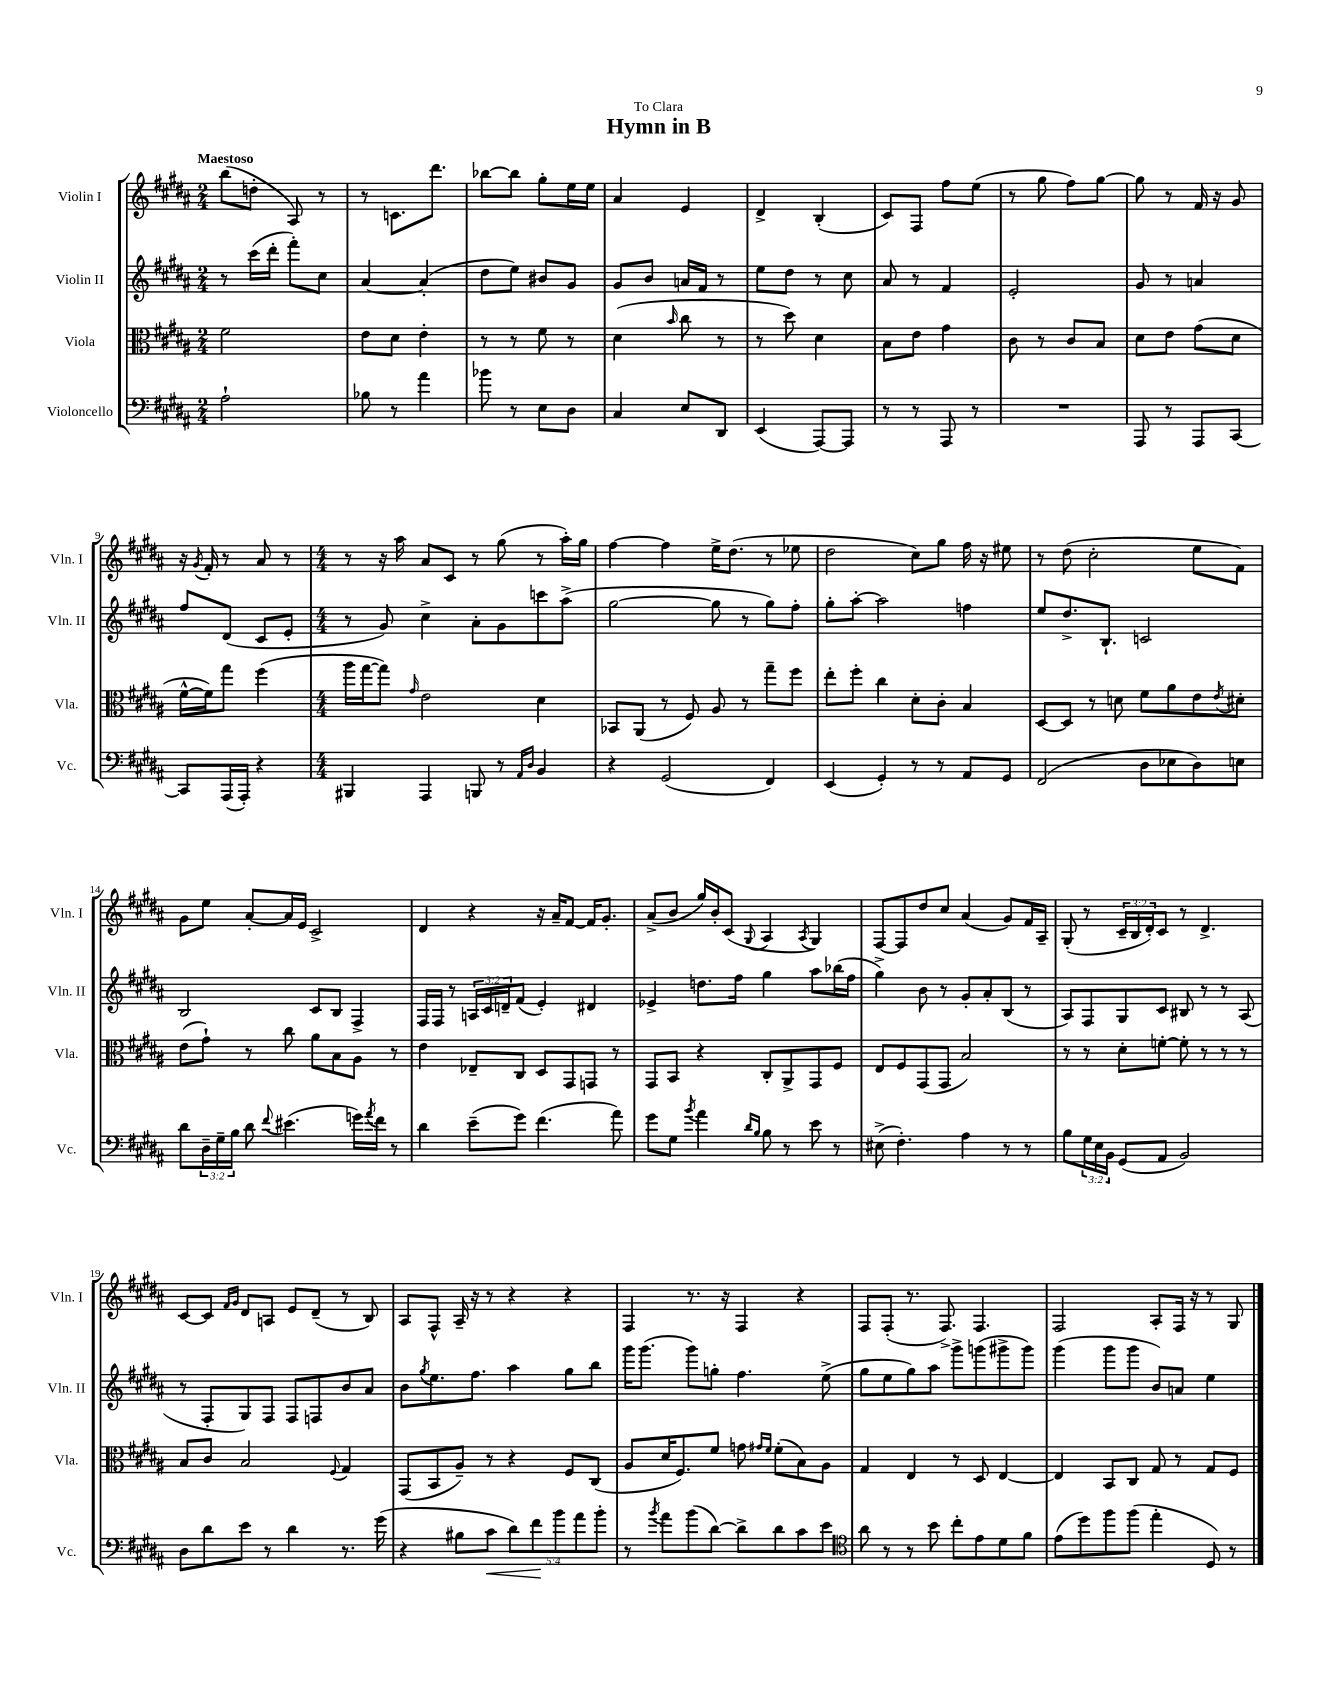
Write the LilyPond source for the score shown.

\header { title = "Hymn in B" dedication = "To Clara" }
<<
\new StaffGroup <<
\new Staff = "s0" \with { instrumentName = "Violin I" shortInstrumentName = "Vln. I" } {
    \clef treble \key b \major \numericTimeSignature \time 2/4 \override Staff.TupletNumber.text = #tuplet-number::calc-fraction-text \tempo "Maestoso"
    b''8( d''8-. ais8) r8 |
    r8 c'8. dis'''8. |
    bes''8~ bes''8 gis''8-. e''16 e''16 |
    ais'4 e'4 |
    dis'4-> b4-.( |
    cis'8) fis8 fis''8 e''8( |
    r8 gis''8 fis''8) gis''8~ |
    gis''8 r8 fis'16 r16 gis'8 |
    r16 \acciaccatura { gis'8 } fis'16-. r8 ais'8 r8 |
    \numericTimeSignature \time 4/4 r8 r16 ais''16 ais'8 cis'8 r8 gis''8( r8 ais''16-.) gis''16 |
    fis''4~ fis''4 e''16-> dis''8.( r8 ees''8 |
    dis''2 cis''8) gis''8 fis''16 r16 eis''8 |
    r8 dis''8( cis''2-. e''8 fis'8) |
    gis'8 e''8 ais'8~-. ais'16 e'16 cis'2-> |
    dis'4 r4 r16 ais'16-- fis'8~ fis'16 gis'8.-. |
    ais'8->( b'8 gis''16) b'16-. cis'8( \appoggiatura { gis8 } ais4 \acciaccatura { ais8 } gis4) |
    fis8~ fis8 dis''8 cis''8 ais'4( gis'8) fis'16 ais16-- |
    gis8-.( r8 \tuplet 3/2 { cis'16-- b16 dis'16-.) } cis'8 r8 dis'4.-> |
    cis'8~ cis'8 \grace { fis'16 gis'16 } dis'8 a8 e'8 dis'8--( r8 b8) |
    ais8 fis8-^ ais16-- r16 r8 r4 r4 |
    fis4 r8. r16 fis4 r4 |
    fis8 fis8-.( r8. fis8.->) fis4. |
    fis2 ais8-. fis16 r16 r8 gis8 \bar "|." |
}
\new Staff = "s1" \with { instrumentName = "Violin II" shortInstrumentName = "Vln. II" } {
    \clef treble \key b \major \numericTimeSignature \time 2/4 \override Staff.TupletNumber.text = #tuplet-number::calc-fraction-text
    r8 cis'''16( dis'''16-. fis'''8-.) cis''8 |
    ais'4~ ais'4-.( |
    dis''8 e''8) bis'8 gis'8 |
    gis'8 b'8 a'16 fis'16 r8 |
    e''8 dis''8 r8 cis''8 |
    ais'8 r8 fis'4 |
    e'2-. |
    gis'8 r8 a'4 |
    fis''8 dis'8( cis'8 e'8-. |
    \numericTimeSignature \time 4/4 r8 gis'8) cis''4-> ais'8-. gis'8 c'''8 ais''8->( |
    gis''2~ gis''8 r8 gis''8) fis''8-. |
    gis''8-. ais''8~-. ais''2 f''4 |
    e''8 dis''8.-> b8.-! c'2 |
    b2 cis'8 b8 fis4-> |
    fis16 fis16 r8 \tuplet 3/2 { a16 cis'16 d'16-- } fis'8( e'4-.) dis'4 |
    ees'4-> d''8. fis''16 gis''4 ais''8 bes''16( fis''16 |
    gis''4->) b'8 r8 gis'8-. ais'8-. b8( r8 |
    ais8) fis8 gis8 cis'8 bis8 r8 r8 ais8( |
    r8 fis8-. gis8) fis8 fis8 f8 b'8 ais'8 |
    b'8 \acciaccatura { gis''8 } e''8. fis''8. ais''4 gis''8 b''8 |
    gis'''16 gis'''8.( gis'''8) g''8-. fis''4. e''8->( |
    gis''8 e''8 gis''8) ais''8 gis'''8-> g'''8( gis'''8-> gis'''8) |
    gis'''4( gis'''8 gis'''8 b'8) a'8 e''4 \bar "|." |
}
\new Staff = "s2" \with { instrumentName = "Viola" shortInstrumentName = "Vla." } {
    \clef alto \key b \major \numericTimeSignature \time 2/4
    fis'2 |
    e'8 dis'8 e'4-. |
    r8 r8 fis'8 r8 |
    dis'4( \grace { b'16 } cis''8 r8 |
    r8 dis''8) dis'4 |
    b8 e'8 gis'4 |
    cis'8 r8 cis'8 b8 |
    dis'8 e'8 gis'8( dis'8 |
    fis'16~-^ fis'16) gis''8 fis''4( |
    \numericTimeSignature \time 4/4 ais''16 gis''16~ gis''8) \grace { gis'16 } e'2 dis'4 |
    bes,8 ais,8( r8 fis8) ais8 r8 gis''8-- fis''8 |
    e''8-. fis''8-. cis''4 dis'8-. cis'8-. b4 |
    dis8~ dis8 r8 d'8 fis'8 ais'8 e'8 \acciaccatura { e'8 } dis'8-. |
    e'8( gis'8-!) r8 cis''8 ais'8 b8 ais8 r8 |
    e'4 ees8-- cis8 dis8 gis,8 g,8 r8 |
    gis,8 b,8 r4 cis8-. ais,8-> gis,8 fis8 |
    e8 fis8 gis,8( gis,8 b2) |
    r8 r8 dis'8-. f'8~-. f'8-. r8 r8 r8 |
    b8 cis'8 b2 \appoggiatura { fis8 } gis4 |
    gis,8( b,8 ais8--) r8 r4 fis8 cis8( |
    ais8 dis'16 fis8.) fis'8 g'8 \grace { gis'16 fis'16 } fis'8-.( b8) ais8 |
    gis4 e4 r8 dis8 e4~ |
    e4 b,8 cis8 gis8 r8 gis8 fis8 \bar "|." |
}
\new Staff = "s3" \with { instrumentName = "Violoncello" shortInstrumentName = "Vc." } {
    \clef bass \key b \major \numericTimeSignature \time 2/4 \override Staff.TupletNumber.text = #tuplet-number::calc-fraction-text
    ais2-! |
    bes8 r8 ais'4 |
    bes'8 r8 e8 dis8 |
    cis4 e8 dis,8 |
    e,4( ais,,8~) ais,,8 |
    r8 r8 ais,,8 r8 |
    R2 |
    ais,,8 r8 ais,,8 cis,8~ |
    cis,8 ais,,16( ais,,16-.) r4 |
    \numericTimeSignature \time 4/4 bis,,4 ais,,4 b,,8 r8 \grace { ais,16 dis16 } b,4 |
    r4 gis,2( fis,4) |
    e,4( gis,4-.) r8 r8 ais,8 gis,8 |
    fis,2( dis8 ees8 dis8) e8 |
    dis'8 \tuplet 3/2 { dis16-- gis16-- b16 } dis'8 \appoggiatura { fis'8 } eis'4.( g'16) \acciaccatura { ais'8 } fis'16 r8 |
    dis'4 e'8--( gis'8) fis'4.( ais'8) |
    gis'8 gis8 \acciaccatura { b'8 } ais'4 \grace { dis'16 b16 } b8 r8 e'8 r8 |
    eis8->( fis4.-.) ais4 r8 r8 |
    b8 \tuplet 3/2 { gis16 e16 b,16 } gis,8( ais,8 b,2) |
    dis8 dis'8 e'8 r8 dis'4 r8. gis'16( |
    r4 bis8 cis'8\< \tuplet 5/4 { dis'8) fis'8\! b'8 ais'8 b'8-. } |
    r8 \acciaccatura { b'8 } ais'8 b'8( dis'8~) dis'8-> dis'8 cis'8 e'8 |
    \clef tenor ais'8 r8 r8 b'8 cis''8-. e'8 dis'8 fis'8 |
    e'8( dis''8) fis''8 fis''8( e''4-. dis8) r8 \bar "|." |
}
>>
>>
